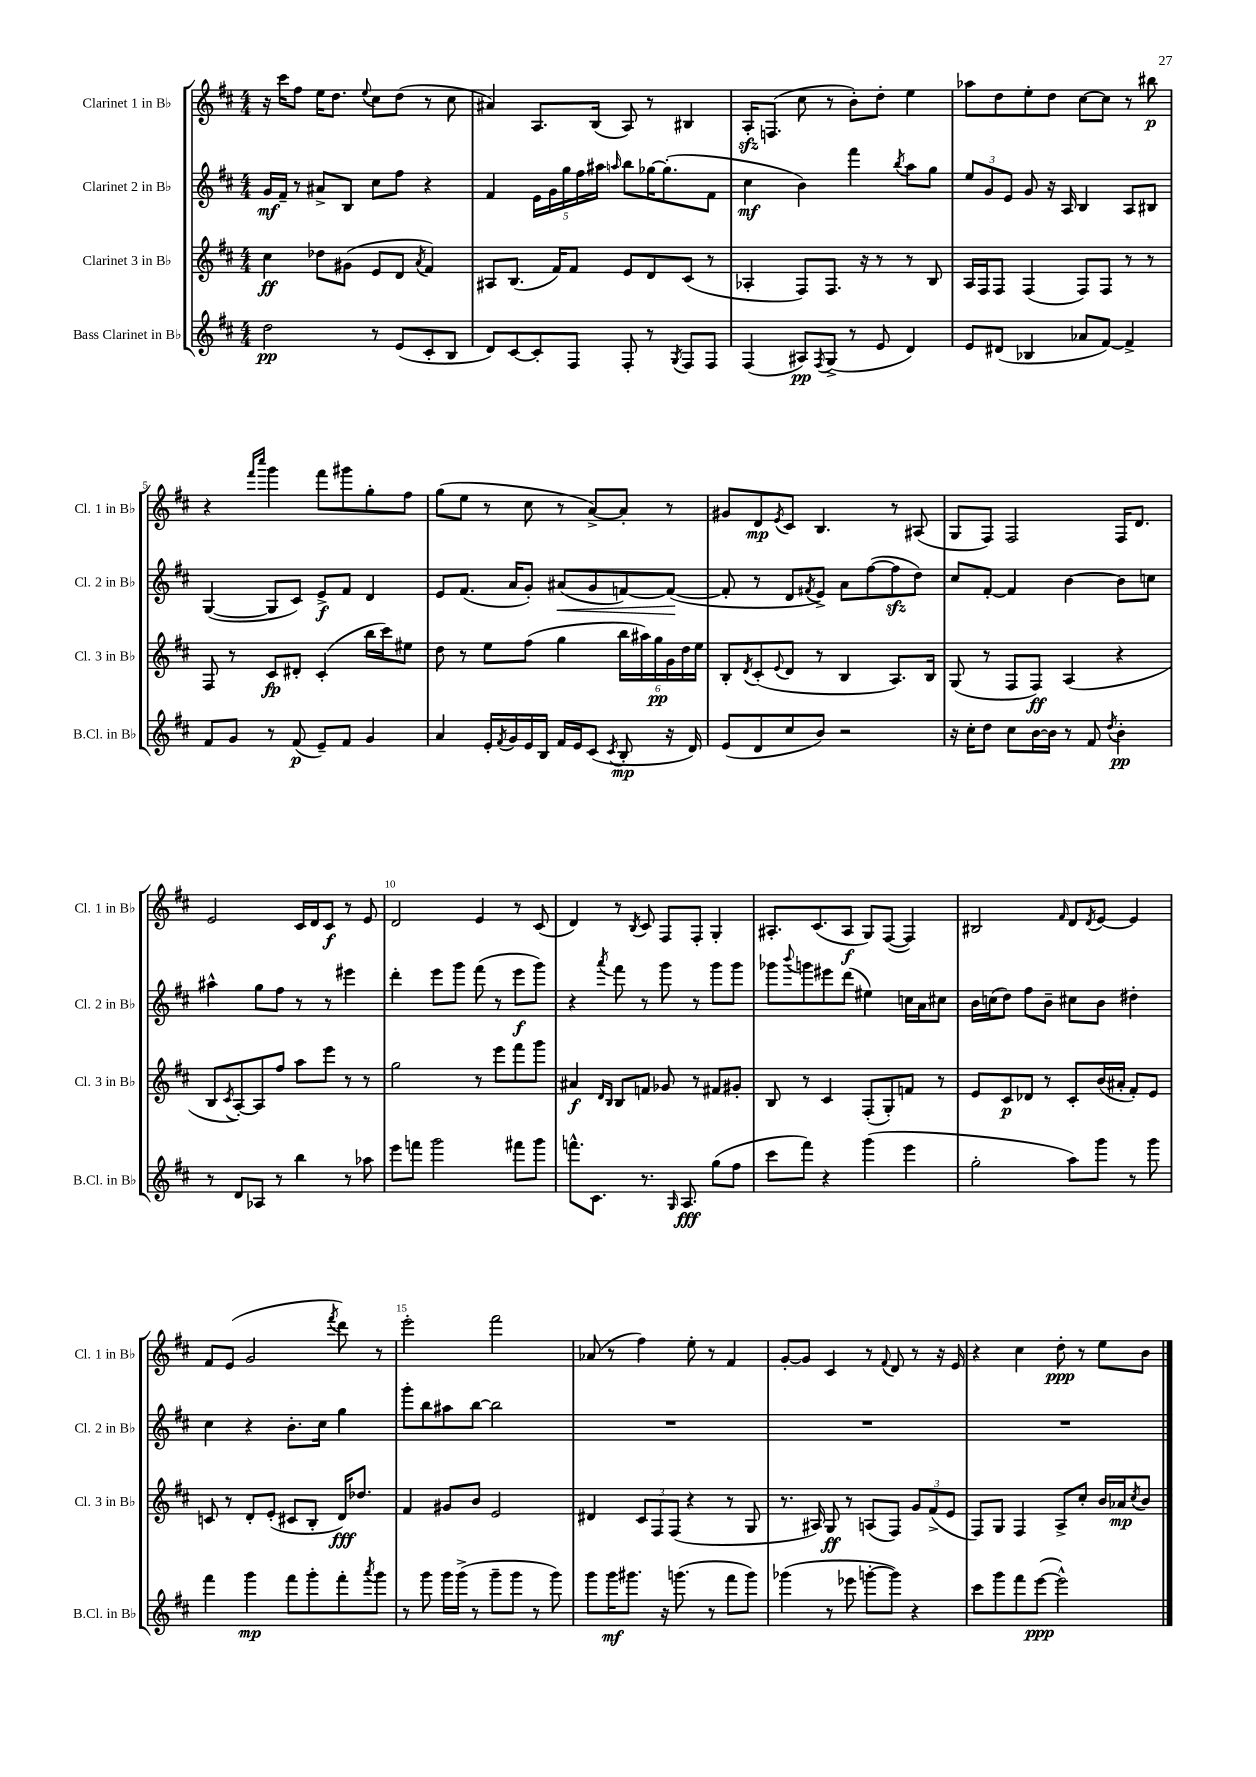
<<
\new StaffGroup <<
\new Staff = "s0" \with { instrumentName = "Clarinet 1 in Bb" shortInstrumentName = "Cl. 1 in Bb" } {
    \clef treble \key d \major \numericTimeSignature \time 4/4
    r16 cis'''16 fis''8 e''16 d''8. \appoggiatura { e''8 } cis''8 d''8( r8 cis''8 |
    ais'4) a8. b16( a8) r8 bis4 |
    a16-.\sfz f8.( cis''8 r8 b'8-.) d''8-. e''4 |
    aes''8 d''8 e''8-. d''8 cis''8~ cis''8 r8 bis''8\p |
    r4 \grace { fis'''16 cis''''16 } g'''4 fis'''8 gis'''8 g''8-. fis''8 |
    g''8( e''8 r8 cis''8 r8 a'8~->) a'8-. r8 |
    gis'8 d'8\mp \acciaccatura { e'8 } cis'8 b4. r8 ais8( |
    g8 fis8) fis2 fis16 d'8. |
    e'2 cis'16 d'16 cis'8\f r8 e'8 |
    d'2 e'4 r8 cis'8( |
    d'4) r8 \acciaccatura { b8 } cis'8 fis8 fis8-. g4-. |
    ais8.-. cis'8.( ais8\f g8) fis8~( fis4) |
    bis2 \grace { fis'16 } d'8 \acciaccatura { d'8 } e'8~ e'4 |
    fis'8 e'8( g'2 \acciaccatura { fis'''8 } d'''8) r8 |
    e'''2-. fis'''2 |
    aes'8( r8 fis''4) e''8-. r8 fis'4 |
    g'8~-. g'8 cis'4 r8 \appoggiatura { fis'8 } d'8 r8 r16 e'16 |
    r4 cis''4 d''8-.\ppp r8 e''8 b'8 \bar "|." |
}
\new Staff = "s1" \with { instrumentName = "Clarinet 2 in Bb" shortInstrumentName = "Cl. 2 in Bb" } {
    \clef treble \key d \major \numericTimeSignature \time 4/4
    g'16\mf fis'16-- r8 ais'8-> b8 cis''8 fis''8 r4 |
    fis'4 \tuplet 5/4 { e'16 g'16 g''16 fis''16 ais''16 } \grace { a''16 } b''8 ges''16~ ges''8.-.( fis'8 |
    cis''4\mf b'4) fis'''4 \acciaccatura { b''8 } a''8 g''8 |
    \tuplet 3/2 { e''8 g'8 e'8 } g'8 r16 a16 b4 a8 bis8 |
    g4~( g8 cis'8) e'8->\f fis'8 d'4 |
    e'8 fis'8.( a'16 g'8-.) ais'8\<( g'8 f'8~) f'8~\!( |
    f'8-. r8 d'8 \acciaccatura { fis'8 } e'8->) a'8 fis''8~( fis''8\sfz d''8) |
    cis''8 fis'8~-. fis'4 b'4~ b'8 c''8 |
    ais''4-^ g''8 fis''8 r8 r8 eis'''4 |
    d'''4-. e'''8 g'''8 fis'''8( r8 e'''8\f g'''8) |
    r4 \acciaccatura { a'''8 } fis'''8 r8 g'''8 r8 g'''8 g'''8 |
    ges'''8 \appoggiatura { b'''8 } g'''8 eis'''8 d'''8( eis''4) c''16 a'16 cis''8 |
    b'16 c''16( d''8) fis''8 b'8-- cis''8 b'8 dis''4-. |
    cis''4 r4 b'8.-. cis''16 g''4 |
    g'''8-. b''8 ais''8 b''8~ b''2 |
    R1 |
    R1 |
    R1 \bar "|." |
}
\new Staff = "s2" \with { instrumentName = "Clarinet 3 in Bb" shortInstrumentName = "Cl. 3 in Bb" } {
    \clef treble \key d \major \numericTimeSignature \time 4/4
    cis''4\ff des''8 gis'8( e'8 d'8 \acciaccatura { a'8 } fis'4) |
    ais8 b8.( fis'16) fis'8 e'8 d'8 cis'8( r8 |
    aes4-. fis8) fis8. r16 r8 r8 b8 |
    a16 fis16 fis8 fis4( fis8) fis8 r8 r8 |
    fis8 r8 cis'8\fp dis'8-. cis'4-.( b''16 cis'''16) eis''8 |
    d''8 r8 e''8 fis''8( g''4 \tuplet 6/4 { b''16 ais''16) g''16\pp g'16 d''16 e''16 } |
    b8-. \acciaccatura { d'8 } cis'8-.( \appoggiatura { e'8 } d'8 r8 b4 a8.) b16 |
    g8( r8 fis8 fis8\ff) a4( r4 |
    b8 \acciaccatura { cis'8 } a8~-.) a8 fis''8 a''8 e'''8 r8 r8 |
    g''2 r8 e'''8 fis'''8 g'''8 |
    ais'4\f \grace { d'16 b16 } b8 f'8 ges'8 r8 fis'8 gis'8-. |
    b8 r8 cis'4 fis8-.( g8-.) f'8 r8 |
    e'8 cis'8\p des'8 r8 cis'8-. b'16( ais'16-. fis'8-.) e'8 |
    c'8 r8 d'8-. e'8-.( cis'8 b8-. d'16\fff) des''8. |
    fis'4 gis'8 b'8 e'2 |
    dis'4 \tuplet 3/2 { cis'8 fis8 fis8( } r4 r8 g8 |
    r8. ais16) g8\ff r8 a8( fis8) \tuplet 3/2 { g'8 fis'8->( e'8 } |
    fis8) g8 fis4 a8-> cis''8-. b'16 aes'16\mp \acciaccatura { cis''8 } b'8 \bar "|." |
}
\new Staff = "s3" \with { instrumentName = "Bass Clarinet in Bb" shortInstrumentName = "B.Cl. in Bb" } {
    \clef treble \key d \major \numericTimeSignature \time 4/4
    d''2\pp r8 e'8( cis'8-. b8 |
    d'8) cis'8~ cis'8-. fis8 fis8-. r8 \acciaccatura { g8 } fis8 fis8 |
    fis4( ais8\pp) \acciaccatura { fis8 } g8->( r8 e'8 d'4) |
    e'8 dis'8( bes4 aes'8 fis'8~) fis'4-> |
    fis'8 g'8 r8 fis'8\p( e'8--) fis'8 g'4 |
    a'4 e'16-. \acciaccatura { fis'8 } g'16 e'16 b16 fis'16 e'16 cis'8( \acciaccatura { cis'8 } b8-.\mp r16 d'16) |
    e'8( d'8 cis''8 b'8) r2 |
    r16 cis''16-. d''8 cis''8 b'16~ b'16 r8 fis'8 \acciaccatura { d''8 } b'4-.\pp |
    r8 d'8 aes8 r8 b''4 r8 aes''8 |
    e'''8 f'''8 g'''2 fis'''8 g'''8 |
    f'''8.-^ cis'8. r8. \grace { g16 } a8.\fff g''8( fis''8 |
    cis'''8 fis'''8) r4 g'''4( e'''4 |
    g''2-. a''8) g'''8 r8 g'''8 |
    fis'''4 g'''4\mp fis'''8 g'''8-. fis'''8-. \acciaccatura { a'''8 } g'''8 |
    r8 g'''8 g'''16 g'''16->( r8 g'''8-- g'''8 r8 g'''8) |
    g'''8 g'''16\mf gis'''8. r16 g'''8.( r8 fis'''8 g'''8) |
    ges'''4( r8 ees'''8 g'''8~-. g'''8) r4 |
    cis'''8 g'''8 fis'''8 e'''8~\ppp( e'''2-^) \bar "|." |
}
>>
>>
\layout { \context { \Score \override BarNumber.break-visibility = ##(#f #t #t) barNumberVisibility = #(every-nth-bar-number-visible 5) } }
